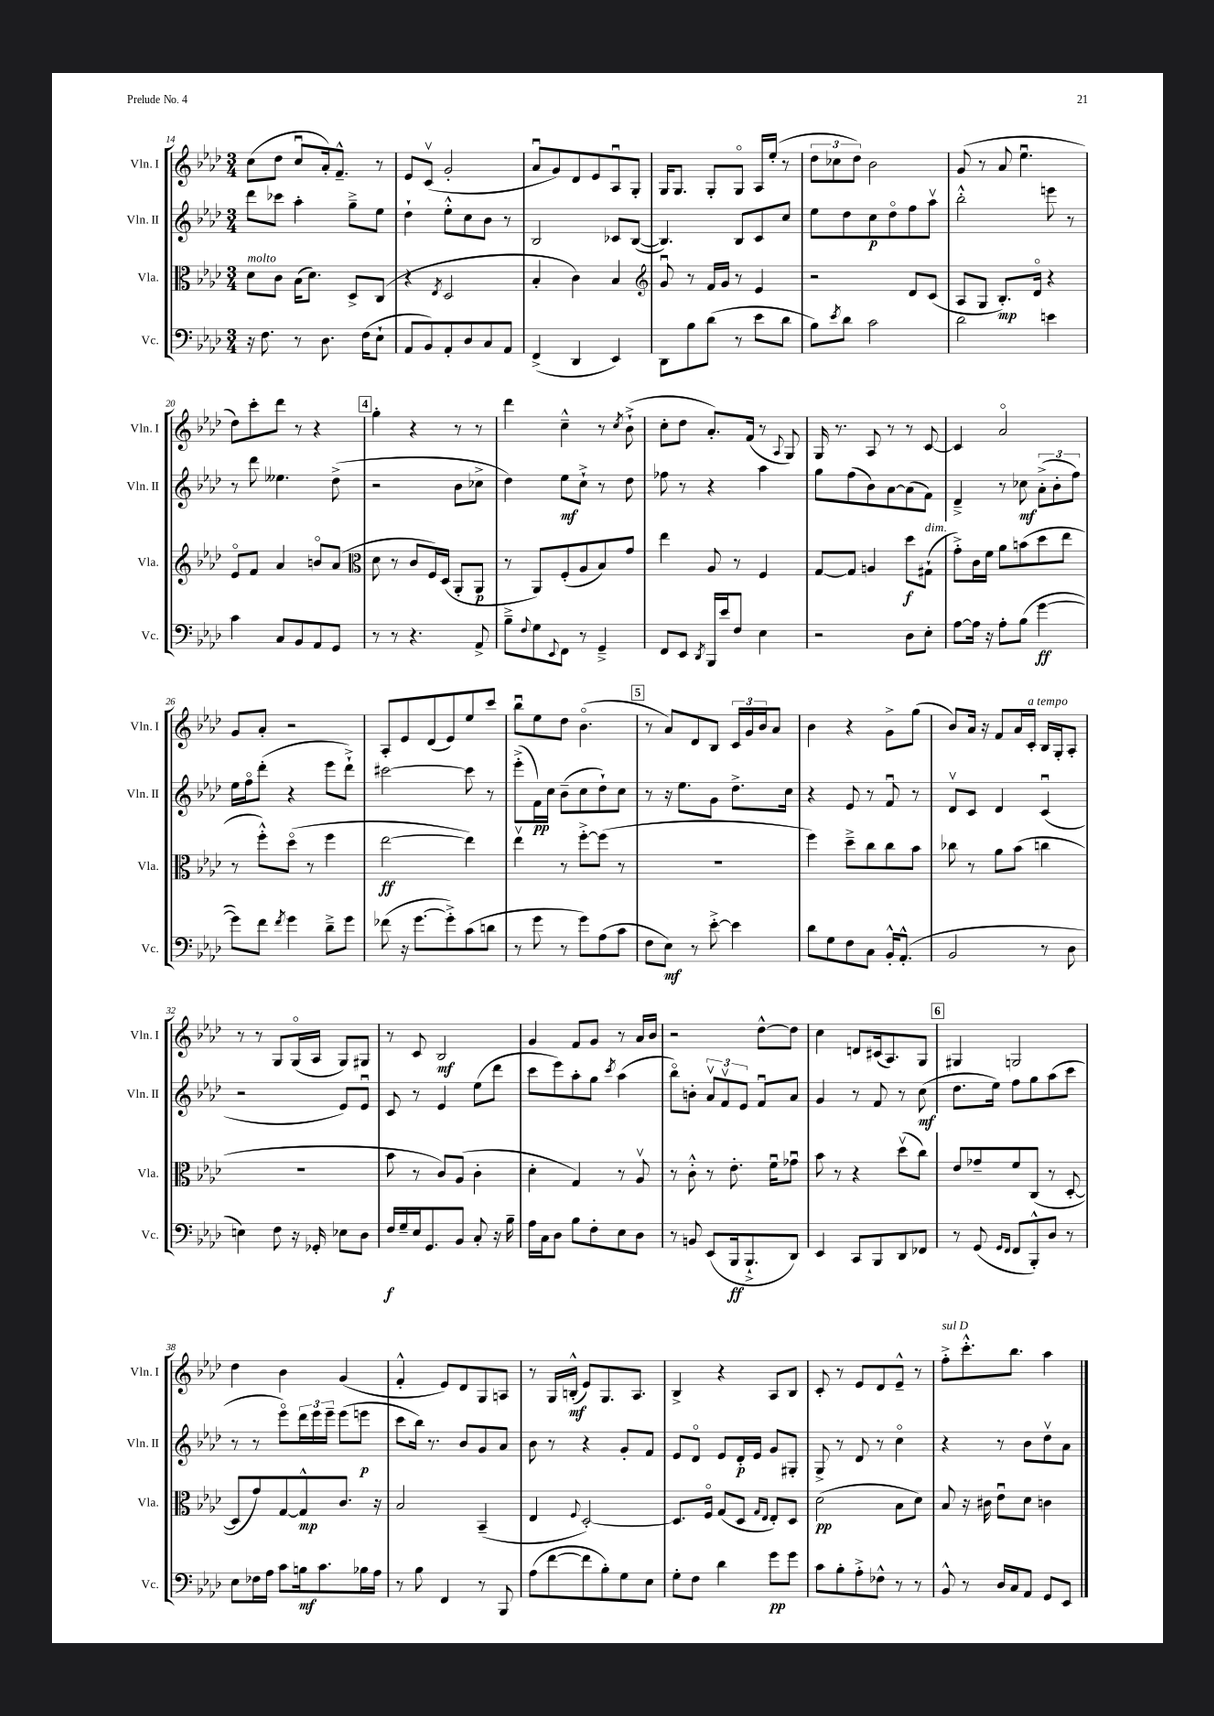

**kern	**dynam	**kern	**dynam	**kern	**dynam	**kern	**dynam
*part4	*part4	*part3	*part3	*part2	*part2	*part1	*part1
*staff4	*staff4	*staff3	*staff3	*staff2	*staff2	*staff1	*staff1
*I"Vc.	*	*I"Vla.	*	*I"Vln. II	*	*I"Vln. I	*
*I'Vc.	*	*I'Vla.	*	*I'Vln. II	*	*I'Vln. I	*
*clefF4	*	*clefC3	*	*clefG2	*	*clefG2	*
*k[b-e-a-d-]	*	*k[b-e-a-d-]	*	*k[b-e-a-d-]	*	*k[b-e-a-d-]	*
*M3/4	*	*M3/4	*	*M3/4	*	*M3/4	*
=14	=14	=14	=14	=14	=14	=14	=14
!	!	!LO:TX:a:i:t=molto	!	!	!	!	!
16r	.	8d-\L	.	8ddd-\L	.	(8cc\L	.
8.F\	.	.	.	.	.	.	.
.	.	8c\J	.	8ccc-X\J	.	8dd-\J	.
8r	.	(16B-\KL	.	4aa-'\	.	8ccu/L	.
.	.	8.d-\J)	.	.	.	.	.
8.D-\	.	.	.	.	.	16a-'/k)	.
.	.	.	.	.	.	8.f~^^/J	.
.	.	8D-^/L	.	8gg~^\L	.	.	.
(16F\KL	.	.	.	.	.	.	.
8E-`\J	.	(8C/J	.	8ee-\J	.	8r	.
=15	=15	=15	=15	=15	=15	=15	=15
8AA-/L	.	4r	.	4dd-`\	.	8e-/L	.
8BB-/)	.	.	.	.	.	(8cv/J	.
.	.	8qE-/	.	.	.	.	.
8AA-'/	.	2D-/	.	8ee-'^^\L	.	2g'/	.
8D-/	.	.	.	8cc\	.	.	.
8C/	.	.	.	8b-\J	.	.	.
8AA-/J	.	.	.	8r	.	.	.
=16	=16	=16	=16	=16	=16	=16	=16
(4FF^/	.	4B-'/	.	2B-/	.	8a-u/L	.
.	.	.	.	.	.	8g/)	.
4DD-/	.	4c\)	.	.	.	8d-/	.
.	.	.	.	.	.	8e-/	.
4EE-/)	.	4B-/	.	8c-X/L	.	8A-u/	.
.	.	.	.	([8B-/J	.	8G'/J	.
=17	=17	=17	=17	=17	=17	=17	=17
*	*	*clefG2	*	*	*	*	*
8DD-\L	.	8gu/	.	4.B-/])	.	16G/KL	.
.	.	.	.	.	.	8.G/J	.
8B-\	.	8r	.	.	.	.	.
(8d-\J	.	16f/LL	.	.	.	8G'/L	.
.	.	16g/JJ	.	.	.	.	.
8r	.	8r	.	8B-/L	.	8G/J	.
8e-\L	.	4e-/	.	8c/	.	16A-/LL	.
.	.	.	.	.	.	(16ee-'/JJ	.
8d-\J	.	.	.	8cc/J	.	8r	.
=18	=18	=18	=18	=18	=18	=18	=18
8B-\L)	.	2r	.	8ee-\L	.	12dd-\L	.
.	.	.	.	.	.	12cc-X\	.
8qe-/	.	.	.	.	.	.	.
8d-\J	.	.	.	8dd-\	.	.	.
.	.	.	.	.	.	12dd-\J)	.
2c\	.	.	.	8cc\	p	2b-\	.
.	.	.	.	8dd-\	.	.	.
.	.	8d-/L	.	8ff\	.	.	.
.	.	(8c/J	.	8aa-v\J	.	.	.
=19	=19	=19	=19	=19	=19	=19	=19
2d-\	.	8A-/L	.	2bb-'^^\	.	(8g/	.
.	.	8G/J	.	.	.	8r	.
.	.	8.B-'/L)	mp	.	.	8a-/	.
.	.	.	.	.	.	4.ee-u\	.
.	.	16d-/Jk	.	.	.	.	.
4en\	.	4r	.	8eeen\	.	.	.
.	.	.	.	8r	.	.	.
!!LO:LB:g=z
=20	=20	=20	=20	=20	=20	=20	=20
4c\	.	8e-/L	.	8r	.	8dd-\L)	.
.	.	8f/J	.	8ddd-\	.	8ccc'\	.
8C/L	.	4a-/	.	4.ee--X\	.	8ddd-\J	.
8BB-/	.	.	.	.	.	8r	.
8AA-/	.	8bn/L	.	.	.	4r	.
8GG/J	.	(8a-/J	.	(8dd-^\	.	.	.
!!LO:REH:place=s1:t=4
=21	=21	=21	=21	=21	=21	=21	=21
*	*	*clefC3	*	*	*	*	*
8r	.	8d-\	.	2r	.	4gg'\	.
8r	.	8r	.	.	.	.	.
4.r	.	8c/L	.	.	.	4r	.
.	.	16F/L)	.	.	.	.	.
.	.	(16D-/JJ	.	.	.	.	.
.	.	8AA-'/L	.	8b-\L	.	8r	.
8AA-^/	.	8AA-/J	p	8cc-X^\J	.	8r	.
=22	=22	=22	=22	=22	=22	=22	=22
8B-~^\L	.	8r	.	4dd-\)	.	4ddd-\	.
8qqF/	.	.	.	.	.	.	.
8G\	.	8AA-/L)	.	.	.	.	.
8qqEE-/	.	.	.	.	.	.	.
8FF\J	.	(8F'/	.	8ee-\L	mf	4cc~^^\	.
8r	.	8A-/	.	8cc`^\J	.	.	.
4GG~^/	.	8B-/)	.	8r	.	8r	.
.	.	.	.	.	.	8qcc/	.
.	.	8g/J	.	8dd-\	.	(8b-`^\	.
=23	=23	=23	=23	=23	=23	=23	=23
8FF/L	.	4ee-\	.	8ff-X\	.	8cc'\L	.
8EE-/J	.	.	.	8r	.	8dd-\J	.
8qDD-/	.	.	.	.	.	.	.
16BBB-/LL	.	8A-/	.	4r	.	8.a-'/L)	.
16e-/J	.	.	.	.	.	.	.
8F/J	.	8r	.	.	.	.	.
.	.	.	.	.	.	(16f/Jk	.
4E-\	.	4F/	.	4aa-\	.	8r	.
.	.	.	.	.	.	8qqA-/	.
.	.	.	.	.	.	8G/)	.
=24	=24	=24	=24	=24	=24	=24	=24
2r	.	[8G/L	.	8gg\L	.	16G/	.
.	.	.	.	.	.	8.r	.
.	.	8G/J]	.	(8ff\	.	.	.
.	.	4An/	.	8b-\)	.	8A-/	.
.	.	.	.	[8a-\	.	8r	.
8D-\L	.	8dd-\L	f	(8a-\]	.	8r	.
!	!	!LO:TX:a:i:t=dim.	!	!	!	!	!
8E-'\J	.	(8G#X`\J	.	8f\J)	.	[8c/	.
=25	=25	=25	=25	=25	=25	=25	=25
[8A-\L	.	8g'^\L)	.	4d-~^/	.	4c/]	.
16A-\Jk]	.	16c\L	.	.	.	.	.
16r	.	16f\JJ	.	.	.	.	.
8A-'\L	.	8a-\L	.	8r	.	2a-/	.
(8B-\J	.	(8bn\	.	8cc-X\	mf	.	.
[4g\	ff	8dd-\	.	(12a-'^\L	.	.	.
.	.	.	.	12b-'\	.	.	.
.	.	8ee-\J	.	.	.	.	.
.	.	.	.	12ff\J)	.	.	.
!!LO:LB:g=z
=26	=26	=26	=26	=26	=26	=26	=26
8g\L])	.	8r	.	16ee-\LL	.	8g/L	.
.	.	.	.	16ff\J	.	.	.
8f\J	.	8ff'^^\L)	.	(8ddd-'\J	.	8a-'/J	.
8qf/	.	.	.	.	.	.	.
4g\	.	(8dd-\J	.	4r	.	2r	.
.	.	8r	.	.	.	.	.
8d-~^\L	.	4ff\	.	8eee-\L	.	.	.
8g\J	.	.	.	8ddd-`^\J)	.	.	.
=27	=27	=27	=27	=27	=27	=27	=27
(8f-X\	.	[2ee-\	ff	[2ccc#X\	.	8A-'/L	.
16r	.	.	.	.	.	8e-/	.
[8.g\L	.	.	.	.	.	.	.
.	.	.	.	.	.	(8d-/	.
8g'^\])	.	.	.	.	.	8e-/)	.
(8c\	.	4ee-\])	.	8ccc#\]	.	8ee-/	.
8dn\J	.	.	.	8r	.	8ccc/J	.
=28	=28	=28	=28	=28	=28	=28	=28
8r	.	4ee-v\	.	(8eee-'^\L	.	8bb-u\L	.
8g\	.	.	.	16f\L)	pp	8ee-\	.
.	.	.	.	16cc\JJ	.	.	.
8r	.	8r	.	(8b-~\L	.	8dd-\J	.
8g\L)	.	[8ff'^\L	.	8cc\	.	(4.b-\	.
(8A-\	.	(8ff\J]	.	8dd-`\)	.	.	.
8c\J	.	8r	.	8cc\J	.	.	.
!!LO:REH:place=s1:t=5
=29	=29	=29	=29	=29	=29	=29	=29
8F\L	.	2.r	.	8r	.	8r	.
8E-\J)	mf	.	.	16r	.	8a-/L)	.
.	.	.	.	8.ee-\L	.	.	.
8r	.	.	.	.	.	8d-/	.
[8e-'^\	.	.	.	8g\J	.	8B-/J	.
4e-\]	.	.	.	8.dd-^\L	.	24c/LL	.
.	.	.	.	.	.	24g/	.
.	.	.	.	.	.	24b-/J	.
.	.	.	.	.	.	8a-/J	.
.	.	.	.	16cc\Jk	.	.	.
=30	=30	=30	=30	=30	=30	=30	=30
8d-\L	.	4ff\)	.	4r	.	4b-\	.
8G\	.	.	.	.	.	.	.
8F\	.	8dd-~^\L	.	8e-/	.	4r	.
8C\J	.	8cc\	.	8r	.	.	.
16BB-'^^/KL	.	8cc\	.	8fu/	.	8g^\L	.
(8.AA-'^^/J	.	.	.	.	.	.	.
.	.	8b-\J	.	8r	.	(8gg\J	.
=31	=31	=31	=31	=31	=31	=31	=31
2BB-/	.	8cc-X\	.	8d-v/L	.	8b-/L)	.
.	.	8r	.	8c/J	.	16a-/Jk	.
.	.	.	.	.	.	16r	.
.	.	8a-\L	.	4d-/	.	8f/L	.
.	.	(8b-\J	.	.	.	16a-/L	.
!	!	!	!	!	!	!LO:TX:a:i:t=a tempo	!
.	.	.	.	.	.	16c'/JJ	.
8r	.	4ccn\	.	(4cu/	.	16B-/LL	.
.	.	.	.	.	.	16G'/J	.
8D-\	.	.	.	.	.	8A-'/J	.
!!LO:LB:g=z
=32	=32	=32	=32	=32	=32	=32	=32
4En\)	.	2.r	.	2r	.	8r	.
.	.	.	.	.	.	8r	.
8F\	.	.	.	.	.	8G/L	.
16r	.	.	.	.	.	(16G/L	.
16GG-X'/	.	.	.	.	.	16A-/JJ	.
8E-X\L	.	.	.	8e-/L)	.	8G/L)	.
8D-\J	.	.	.	8e-u/J	.	8G#X/J	.
=33	=33	=33	=33	=33	=33	=33	=33
16F/LL	f	8b-\	.	8c/	.	8r	.
16G~/	.	.	.	.	.	.	.
16E-/J	.	8r	.	8r	.	8c/	.
8.GG/	.	.	.	.	.	.	.
.	.	8c/L)	.	4e-/	.	2B-/	mf
8BB-/J	.	(8A-/J	.	.	.	.	.
8C'/	.	4c'\	.	(8ee-\L	.	.	.
16r	.	.	.	8ddd-\J	.	.	.
16B-~\	.	.	.	.	.	.	.
=34	=34	=34	=34	=34	=34	=34	=34
16A-\LL	.	4d-'\	.	8ccc\L	.	4g/	.
16C\J	.	.	.	.	.	.	.
8D-\J	.	.	.	8eee-\)	.	.	.
8B-\L	.	4G/)	.	8aa-'\	.	8f/L	.
8F'\	.	.	.	8gg\J	.	8g/J	.
.	.	.	.	8qccc/	.	.	.
8E-\	.	8r	.	(4aa-\	.	8r	.
8D-\J	.	8A-v/	.	.	.	16a-/LL	.
.	.	.	.	.	.	16b-/JJ	.
=35	=35	=35	=35	=35	=35	=35	=35
8r	.	8r	.	8bb-\L)	.	2r	.
8BBn/	.	8c'^^\	.	8bn'\J	.	.	.
(8EE-/L	.	8r	.	12a-v/L	.	.	.
.	.	.	.	12fv/	.	.	.
16BBB-/k	ff	8.e-'\	.	.	.	.	.
.	.	.	.	12e-/J	.	.	.
8.BBB-`^/	.	.	.	.	.	.	.
.	.	.	.	8fu/L	.	[8dd-^^\L	.
.	.	16fu\KL	.	.	.	.	.
8DD-/J)	.	8g-Xu\J	.	8a-/J	.	8dd-\J]	.
=36	=36	=36	=36	=36	=36	=36	=36
4EE-/	.	8b-\	.	4g/	.	4cc\	.
.	.	8r	.	.	.	.	.
8CC/L	.	4r	.	8r	.	8dn/L	.
8BBB-/	.	.	.	8f/	.	(16c#X/k	.
.	.	.	.	.	.	8.A-/)	.
8DD-/	.	(8dd-v\L	.	8r	.	.	.
8FF-X/J	.	8cc\J)	.	(8cc\	mf	8G/J	.
!!LO:REH:place=s1:t=6
=37	=37	=37	=37	=37	=37	=37	=37
8r	.	8e-/L	.	8.dd-\L	.	4G#X/	.
(8GG/	.	8g-X~/	.	.	.	.	.
.	.	.	.	16ee-\Jk)	.	.	.
16qqGG/LL	.	.	.	.	.	.	.
16qqFF/JJ	.	.	.	.	.	.	.
8FF/L	.	8f/	.	8ff\L	.	2Gn/	.
8BBB-'^^/)	.	(8C/J	.	8gg\	.	.	.
8D-/J	.	8r	.	(8aa-\	.	.	.
8r	.	[8D-'/	.	8ccc\J	.	.	.
!!LO:LB:g=z
=38	=38	=38	=38	=38	=38	=38	=38
8E-\L	.	8D-/L]	.	8r	.	4dd-\	.
16F-X\L	.	8g/)	.	8r	.	.	.
16A-\JJ	.	.	.	.	.	.	.
8c\L	.	[8G/	.	8eee-\L)	.	4b-\	.
16Bn\k	mf	8G^^/]	mp	24ddd-\L	.	.	.
.	.	.	.	24eee-\	.	.	.
8.c\	.	.	.	.	.	.	.
.	.	.	.	24eee-~\JJ	.	.	.
.	.	8.c/J	.	(8eee-\L	.	(4g/	.
16B-X\L	.	.	.	8eeen\J	p	.	.
16A-\JJ	.	16r	.	.	.	.	.
=39	=39	=39	=39	=39	=39	=39	=39
8r	.	2B-/	.	8ccc\L	.	4f'^^/	.
8B-\	.	.	.	16bb-\Jk)	.	.	.
.	.	.	.	8.r	.	.	.
4FF/	.	.	.	.	.	8e-/L)	.
.	.	.	.	8b-/L	.	8d-/	.
8r	.	(4BB-~/	.	8g/	.	8G/	.
8BBB-/	.	.	.	8a-/J	.	8An/J	.
=40	=40	=40	=40	=40	=40	=40	=40
(8A-\L	.	4E-/	.	8b-\	.	8r	.
[8f\	.	.	.	8r	.	16G/LL	.
.	.	.	.	.	.	(16Bn'^^/JJ	mf
.	.	8qqF/	.	.	.	.	.
8f\]	.	[2D-'/)	.	4r	.	8e-/L)	.
8B-'\)	.	.	.	.	.	8.G/	.
8G\	.	.	.	8g'/L	.	.	.
.	.	.	.	.	.	8.A-/J	.
8E-\J	.	.	.	8f/J	.	.	.
=41	=41	=41	=41	=41	=41	=41	=41
8G'\L	.	8.D-/L]	.	8e-/L	.	4B-^/	.
8F\J	.	.	.	8d-/J	.	.	.
.	.	16F/Jk	.	.	.	.	.
4d-\	.	(8G/L	.	8e-/L	.	4r	.
.	.	8D-/J	.	16d-'/L	p	.	.
.	.	.	.	16e-/JJ	.	.	.
.	.	16qqG/LL	.	.	.	.	.
.	.	16qqE-/JJ	.	.	.	.	.
8g\L	pp	8E-'/L)	.	8g/L	.	8A-/L	.
8g\J	.	8D-/J	.	8G#X'/J	.	8B-/J	.
=42	=42	=42	=42	=42	=42	=42	=42
8c\L	.	(2d-\	pp	8G^/	.	8c'/	.
8B-'\	.	.	.	8r	.	8r	.
8A-'^\	.	.	.	8d-/	.	8e-/L	.
8F-X^^\J	.	.	.	8r	.	8d-/	.
8r	.	8B-\L	.	4cc\	.	8e-~^^/J	.
8r	.	8d-\J)	.	.	.	8r	.
=43	=43	=43	=43	=43	=43	=43	=43
!	!	!	!	!	!	!LO:TX:a:i:t=sul D	!
8BB-^^/	.	8B-/	.	4r	.	8ff'^\L	.
8r	.	16r	.	.	.	8.ccc'^^\	.
.	.	16c#X\	.	.	.	.	.
16D-/LL	.	8e-u\L	.	8r	.	.	.
16C/J	.	.	.	.	.	8.bb-\J	.
8AA-/J	.	8d-\J	.	8b-\L	.	.	.
8GG/L	.	4cn\	.	8dd-v\	.	4aa-\	.
8EE-/J	.	.	.	8a-\J	.	.	.
==	==	==	==	==	==	==	==
*-	*-	*-	*-	*-	*-	*-	*-
